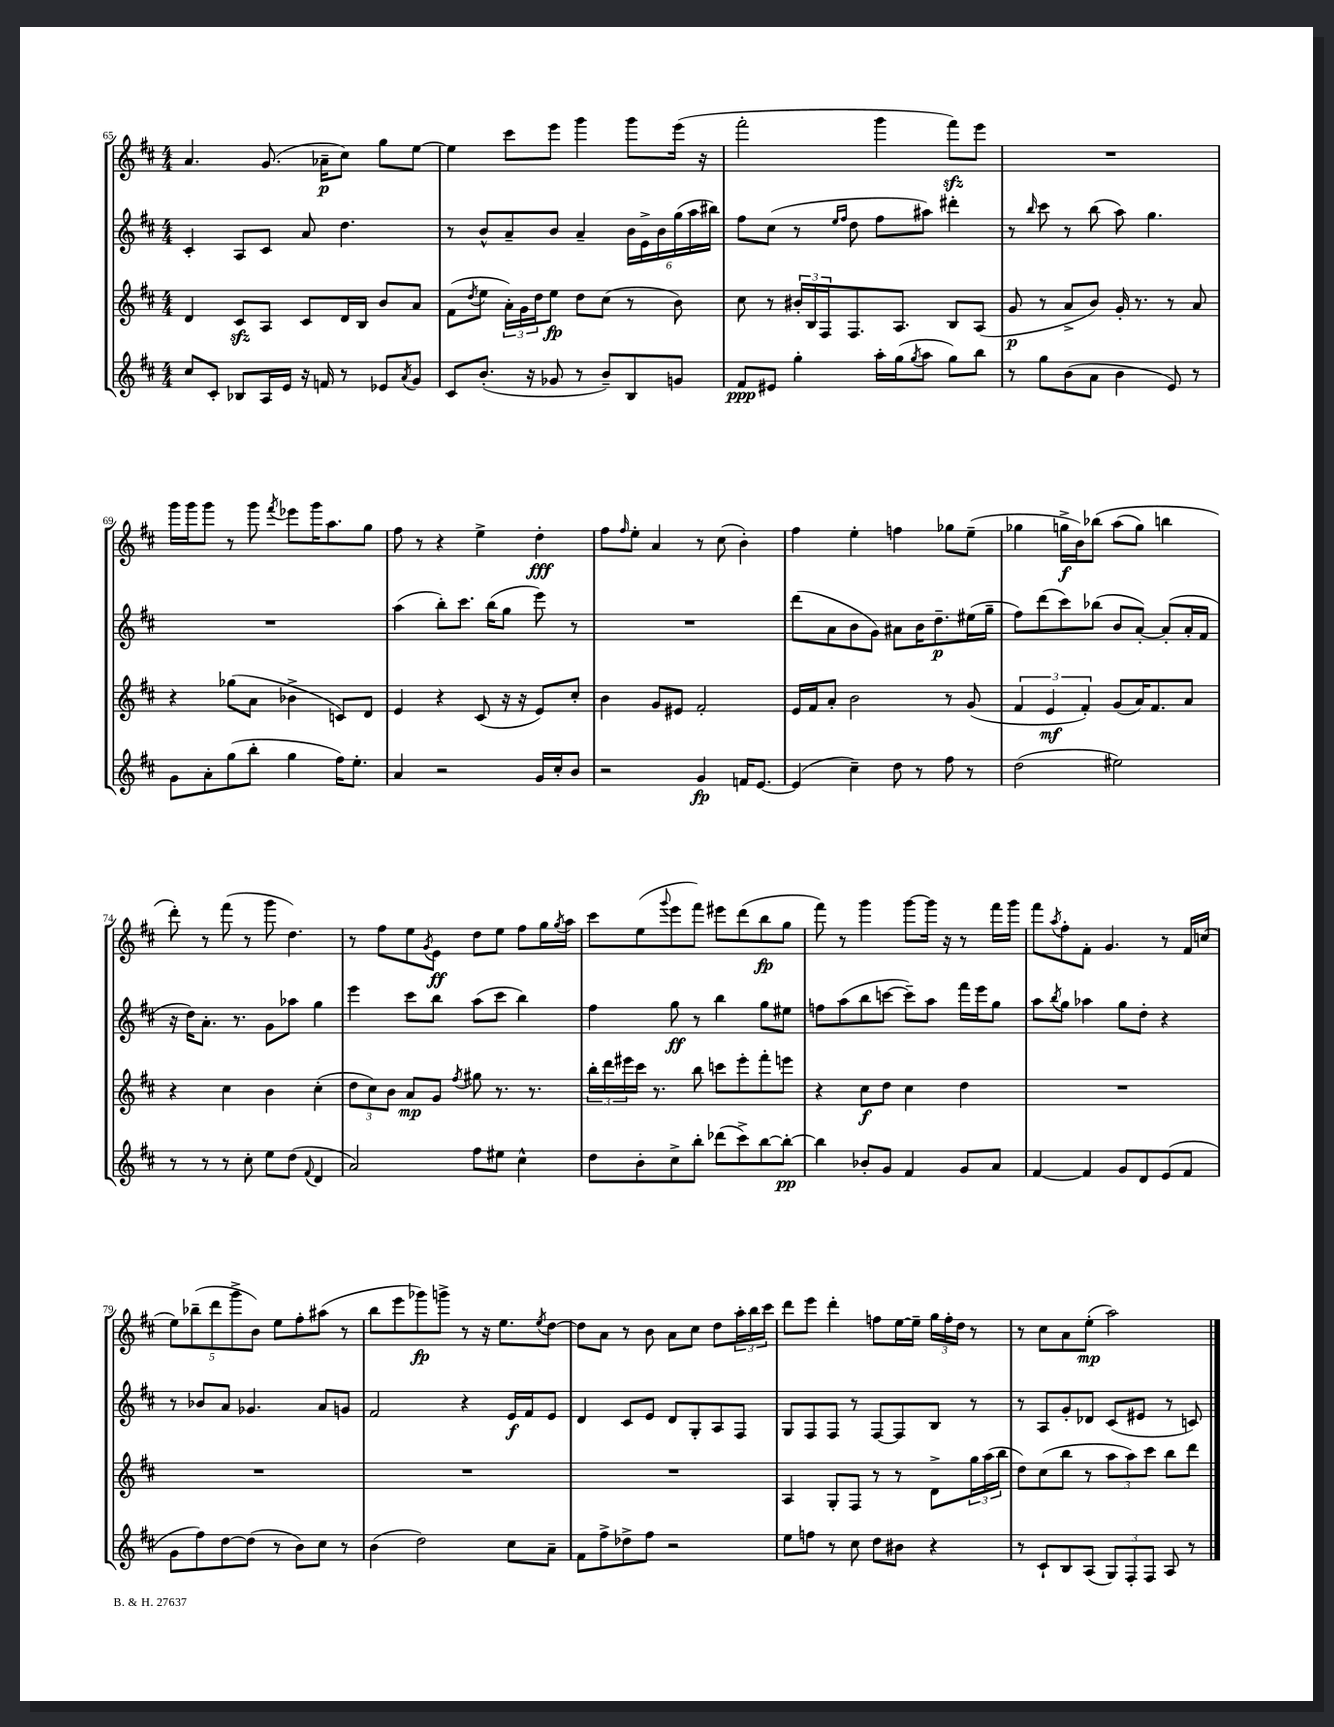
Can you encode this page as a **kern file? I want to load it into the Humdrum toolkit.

**kern	**kern	**kern	**kern
*staff4	*staff3	*staff2	*staff1
*clefG2	*clefG2	*clefG2	*clefG2
*k[f#c#]	*k[f#c#]	*k[f#c#]	*k[f#c#]
*M4/4	*M4/4	*M4/4	*M4/4
8cc#/L	4d/	4c#'/	4.a/
8c#'/J	.	.	.
8B-/L	8c#/L	8A/L	.
16A/L	8A/J	8c#/J	(8.g/
16e/JJ	.	.	.
16r	8c#/L	8a/	.
16f/	.	.	16a-~\LK
8r	16d/L	4.dd\	8cc#\J)
.	16B/JJ	.	.
8e-/L	8b/L	.	8gg\L
8qa/	.	.	.
8g/J	8a/J	.	[8ee\J
=	=	=	=
8c#/L	(8f#\L	8r	4ee\]
.	8qdd/	.	.
(8.b'/J	8ee\J	8b^^/L	.
.	24a'\LL)	8a~/	8ccc#\L
.	24g\	.	.
16r	.	.	.
.	24dd\J	.	.
8g-/	8ee\J	8b/J	8eee\J
8r	8dd\L	4a~/	4ggg\
8b~/L)	(8cc#\J	.	.
8B/	8r	24b\LL	8ggg\L
.	.	24e^\	.
.	.	24b\	.
8g/J	8b\)	(24gg\	(16eee\Jk
.	.	24aa\	.
.	.	.	16r
.	.	24bb#\JJ)	.
=	=	=	=
8f#/L	8cc#\	8ff#\L	2fff#'\
8e#/J	8r	(8cc#\J	.
4gg'\	24b#'/LL	8r	.
.	24B/	.	.
.	24F#/J	.	.
.	.	16qqee/LL	.
.	.	16qqff#/JJ	.
.	8.F#/	8dd\	.
16aa'\LL	.	8ff#\L	4ggg\
(16gg\J	8.A/J	.	.
8qgg/	.	.	.
8aa\J	.	8aa#\J)	.
8gg\L)	8B/L	4ddd#'\	8fff#\L)
8bb\J	(8A/J	.	8eee\J
=	=	=	=
8r	8g/	8r	1r
.	.	16qqbb/	.
8gg\L	8r	8ccc#\	.
(8b\	8a^/L	8r	.
8a\J	8b/J)	(8bb\	.
4b\	16g'/	8aa\)	.
.	8.r	.	.
.	.	4.gg\	.
8e/)	8r	.	.
8r	8a/	.	.
=	=	=	=
8g\L	4r	1r	16ggg\LL
.	.	.	16ggg\J
8a'\	.	.	8ggg\J
(8gg\	(8gg-\L	.	8r
8bb'\J	8a\J	.	8ggg\
.	.	.	8qfff#/
4gg\	4b-^\	.	8eee-\L
.	.	.	16ggg\K
.	.	.	8.aa\
16ff#\LK)	8c/L)	.	.
8.ee'\J	.	.	.
.	8d/J	.	8gg\J
=	=	=	=
4a/	4e/	(4aa\	8ff#\
.	.	.	8r
2r	4r	8bb'\L)	4r
.	.	8.ccc#\J	.
.	(8c#/	.	4ee^\
.	.	(16bb\LK	.
.	16r	8gg\J	.
.	16r	.	.
16g/LL	8e/L)	8eee\)	4dd'\
16cc#'/J	.	.	.
8b/J	8cc#'/J	8r	.
=	=	=	=
2r	4b\	1r	8ff#\L
.	.	.	16qqff#/
.	.	.	8ee'\J
.	8g/L	.	4a/
.	8e#/J	.	.
4g/	2f#'/	.	8r
.	.	.	(8cc#\
16f/LK	.	.	4b'\)
[8.e/J	.	.	.
=	=	=	=
(4e/]	16e/LL	(8ddd\L	4ff#\
.	16f#/J	.	.
.	8a'/J	8a\	.
4cc#~\)	2b\	8b\	4ee'\
.	.	8g\J)	.
8dd\	.	8a#\L	4ff\
8r	.	16b\K	.
.	.	8.dd~\	.
8ff#\	8r	.	8gg-\L
8r	(8g/	(16ee#\L	(8ee~\J
.	.	16gg~\JJ	.
=	=	=	=
(2dd\	6f#/	8ff#\L)	4gg-\
.	.	(8ddd\	.
.	6e/	.	.
.	.	8ccc#\)	16gg^\LL
.	.	.	16b\J)
.	6f#'/)	.	.
.	.	(8bb-\J	&(8bb-\J
2ee#\)	(8g/L	8b/L	(8aa\L
.	16a/K)	[8a'/J)	8gg\J)
.	8.f#/	.	.
.	.	(8a'/]L	4bb\
.	8a/J	16a'/L	.
.	.	16f#/JJ	.
=	=	=	=
8r	4r	16r	8ddd'\&)
.	.	16dd\LK)	.
8r	.	8.a'\J	8r
8r	4cc#\	.	(8fff#\
.	.	8.r	.
8cc#'\	.	.	8r
8ee\L	4b\	8g\L	8ggg\
(8dd\J	.	8aa-\J	4.dd\)
8qqf#/	.	.	.
4d/	(4cc#'\	4gg\	.
=	=	=	=
2a/)	12dd\L	4eee\	8r
.	12cc#\)	.	.
.	.	.	8ff#\L
.	12b\J	.	.
.	8a/L	8ccc#\L	8ee\
.	.	.	8qg/
.	8g/J	8bb\J	8e\J
.	8qff#/	.	.
8ff#\L	8gg#\	(8aa\L	8dd\L
8ee#\J	8.r	8ccc#\J	8ee\J
4cc#^^\	.	4bb\)	8ff#\L
.	8.r	.	.
.	.	.	16gg\L
.	.	.	8qgg/
.	.	.	16aa\JJ
=	=	=	=
8dd\L	24bb'\LL	4ff#\	8ccc#\L
.	24ddd\	.	.
.	24eee#\	.	.
8b'\	16ccc#\JJ	.	(8ee\
.	8.r	.	.
.	.	.	8qqggg/
8cc#^\	.	8gg\	8eee\
8bb'\J	8bb\	8r	8fff#\J)
(8ddd-\L	8ccc\L	4bb\	8eee#\L
8ccc#^\)	8eee#'\	.	(8ddd\
[8bb\	8fff#'\	8gg\L	8bb\
8bb'\_J	8eee\J	8ee#\J	8gg\J
=	=	=	=
4bb\]	4r	8ff\L	8fff#\)
.	.	(8aa\	8r
8b-'/L	8cc#\L	8bb\	4ggg\
8g/J	8dd\J	[8ccc\J	.
4f#/	4cc#\	8ccc~\]L)	[8ggg\L
.	.	8aa\J	16ggg\]Jk
.	.	.	16r
8g/L	4dd\	16fff#\LL	8r
.	.	16eee\J	.
8a/J	.	8gg\J	16fff#\LL
.	.	.	16ggg\JJ
=	=	=	=
[4f#/	1r	8aa\L	8fff#\L
.	.	8qbb/	8qaa/
.	.	8gg\J	8ff#'\
4f#/]	.	4aa-\	8f#'\J
.	.	.	4.g/
8g/L	.	8gg\L	.
8d/	.	8dd'\J	.
(8e/	.	4r	8r
8f#/J	.	.	16f#/LL
.	.	.	(16cc/JJ
=	=	=	=
8g\L	1r	8r	10ee\L)
.	.	.	(10bb-~\
8ff#\)	.	8b-/L	.
.	.	.	10ddd\
[8dd\	.	8a/J	.
.	.	.	10ggg^\
(8dd\]J	.	4.g-/	.
.	.	.	10b\J)
8r	.	.	8ee\L
8b\L)	.	.	8ff#'\
8cc#\J	.	8a/L	(8aa#\J
8r	.	8g/J	8r
=	=	=	=
(4b\	1r	2f#/	8bb\L
.	.	.	8eee\
2dd\)	.	.	8ggg-\)
.	.	.	8ggg^\J
.	.	4r	8r
.	.	.	16r
.	.	.	8.ee\L
8cc#\L	.	16e/LL	.
.	.	16f#/J	.
.	.	.	8qee/
8a~\J	.	8e/J	[8dd\J
=	=	=	=
8f#\L	1r	4d/	8dd\]L
8ff#^\	.	.	8a\J
8dd-^\	.	8c#/L	8r
8ff#\J	.	8e/J	8b\
2r	.	8d/L	8a\L
.	.	8G'/	8cc#\J
.	.	8A/	8dd\L
.	.	8F#/J	24aa'\L
.	.	.	24bb\
.	.	.	24ccc#\JJ
=	=	=	=
8ee\L	4A/	8G/L	8ddd\L
8ff\J	.	8F#/	8eee\J
8r	8G'/L	8F#/J	4ddd'\
8cc#\	8F#/J	8r	.
8dd\L	8r	[8F#/L	8ff\L
8b#\J	8r	8F#/]	[16ee\L
.	.	.	16ee~\]JJ
4r	8d^\L	8B/J	24gg\LL
.	.	.	24ff'\
.	.	.	24dd\JJ
.	24gg\L	8r	8r
.	(24aa\	.	.
.	24bb\JJ	.	.
=	=	=	=
8r	8dd\L)	8r	8r
8c#`/L	(8cc#\	8A/L	8cc#\L
8B/	8bb\J	8g'/	8a\
(8A/J	8r	8d-/J	(8ee'\J
12G/L)	12aa\L	(8c#/L	2aa\)
12F#'/	12aa\)	.	.
.	.	8e#/J	.
12F#/J	12ccc#\J	.	.
8A/	8bb\L	8r	.
8r	8ddd\J	8c/)	.
==	==	==	==
*-	*-	*-	*-
